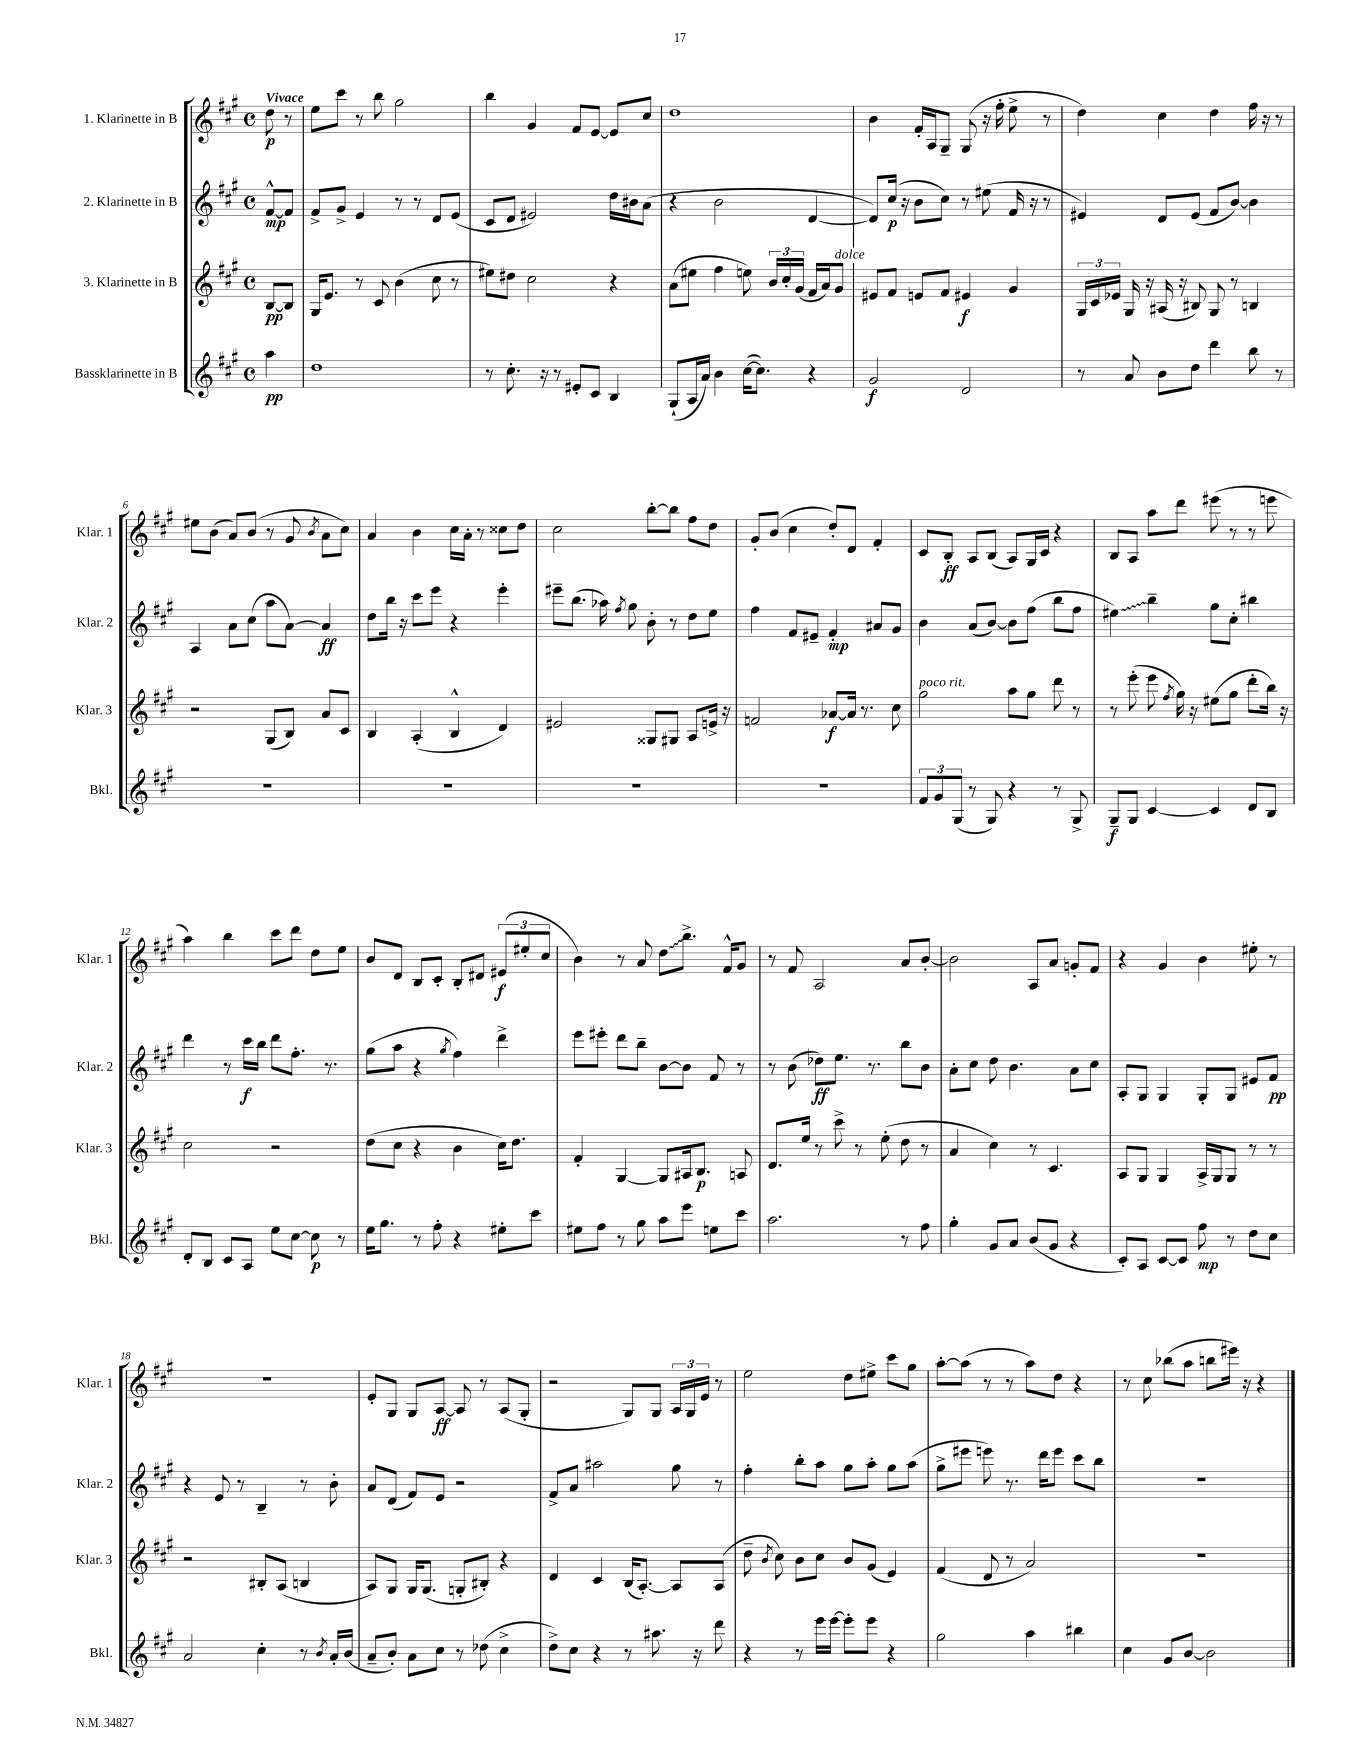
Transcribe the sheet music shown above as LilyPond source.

<<
\new StaffGroup <<
\new Staff = "s0" \with { instrumentName = "1. Klarinette in B" shortInstrumentName = "Klar. 1" } {
    \clef treble \key a \major \defaultTimeSignature \time 4/4 \partial 4 \tempo "Vivace"
    \autoBeamOff d''8\p r8 |
    e''8[ cis'''8] r8 b''8 gis''2 |
    b''4 gis'4 fis'8[ e'8]~ e'8[ cis''8] |
    d''1 |
    b'4 fis'16[-. a16 gis8]-- gis8( r16 fis''16-. e''8-> r8 |
    d''4) cis''4 d''4 fis''16 r16 r8 |
    eis''8[ b'8]( a'8[) b'8]( r8 gis'8 \acciaccatura { b'8 } a'8[ cis''8]) |
    a'4 b'4 cis''16[ a'16]-. r8 cisis''8[ d''8] |
    cis''2 b''8[~-. b''8] fis''8[ d''8] |
    gis'8[-. b'8]( cis''4 d''8[-.) d'8] fis'4-. |
    cis'8[ b8]-.\ff a8[ b8]( a8[) gis16 cis'16] r4 |
    b8[ a8] a''8[ d'''8] eis'''8( r8 r8 e'''8 |
    a''4) b''4 cis'''8[ d'''8] d''8[ e''8] |
    b'8[ d'8] b8[ cis'8]-. b8[-. dis'8] \tuplet 3/2 { eis'8[\f( eis''8-. cis''8] } |
    b'4) r8 a'8 \once \override Glissando.style = #'zigzag d''8[\glissando b''8.]-> fis'16[-^ gis'8] |
    r8 fis'8 a2 a'8[ b'8]~-. |
    b'2 a8[ a'8] g'8[-. fis'8] |
    r4 gis'4 b'4 eis''8-. r8 |
    R1 |
    e'8[-. gis8] gis8[ a8]~\ff a8 r8 a8[( gis8]-. |
    r2 gis8[) gis8] \tuplet 3/2 { a16[ gis16 e'16] } r8 |
    e''2 d''8[ eis''8]-> cis'''8[ gis''8] |
    a''8[~-. a''8]( r8 r8 a''8[) d''8] r4 |
    r8 cis''8 bes''8[( a''8] b''8[ eis'''16]) r16 r4 \bar "|." |
}
\new Staff = "s1" \with { instrumentName = "2. Klarinette in B" shortInstrumentName = "Klar. 2" } {
    \clef treble \key a \major \defaultTimeSignature \time 4/4 \partial 4
    \autoBeamOff fis'8[~-^\mp fis'8] |
    fis'8[-> gis'8]-> e'4 r8 r8 d'8[ e'8]( |
    cis'8[ d'8] eis'2) d''16[ bis'16 a'8]( |
    r4 b'2 d'4~ |
    d'8[) cis''16]\p( r16 b'8[ cis''8]) r8 eis''8( fis'16 r16 r8 |
    eis'4) d'8[ eis'8]( fis'8[ b'8]~) b'4 |
    a4 a'8[ cis''8]( a''8[ a'8]~) a'4\ff |
    d''8[ b''16] r16 cis'''8[ e'''8] r4 e'''4-. |
    eis'''8[-- b''8.]( aes''16) \acciaccatura { fis''8 } gis''8 b'8-. r8 d''8[ e''8] |
    fis''4 fis'8[ eis'8]-- fis'4-.\mp ais'8[ gis'8] |
    b'4 a'8[( b'8]~) b'8[ fis''8]( b''8[ fis''8] |
    \once \override Glissando.style = #'zigzag eis''4\glissando) b''4-- gis''8[ cis''8]-. bis''4 |
    d'''4 r8 cis'''16[\f b''16] d'''8[ fis''8.]-. r8. |
    gis''8[( a''8] r4 \acciaccatura { gis''8 } fis''4) d'''4-> |
    e'''8[ eis'''8]-. d'''8[ b''8]-- b'8[~ b'8] fis'8 r8 |
    r8 b'8( des''8[\ff) e''8.] r8. b''8[ b'8] |
    a'8[-. cis''8] d''8 b'4. a'8[ cis''8] |
    a8[-. gis8] gis4 gis8[-. gis8] eis'8[ fis'8]\pp |
    r4 e'8 r8 b4-- r8 b'8-. |
    a'8[ d'8]( fis'8[) e'8] r2 |
    fis'8[-> a'8] ais''2 gis''8 r8 |
    fis''4-. b''8[-. a''8] gis''8[ a''8]-. gis''8[ a''8]( |
    gis''8[-> eis'''8] e'''8) r8. d'''16[ e'''8] cis'''8[ b''8] |
    R1 \bar "|." |
}
\new Staff = "s2" \with { instrumentName = "3. Klarinette in B" shortInstrumentName = "Klar. 3" } {
    \clef treble \key a \major \defaultTimeSignature \time 4/4 \partial 4
    \autoBeamOff b8[~\pp b8] |
    gis16[ e'8.] r8 cis'8 b'4( cis''8 r8 |
    eis''8[) dis''8] cis''2 r4 |
    a'8[( eis''8] fis''4 e''8) \tuplet 3/2 { b'16[ cis''16-. gis'16]( } fis'16[ a'16) gis'8]^\markup { \italic "dolce" } |
    eis'8[ fis'8] e'8[ fis'8] eis'4\f gis'4 |
    \tuplet 3/2 { gis16[ cis'16 ees'16] } gis16 r16 ais16( r16 bis8) gis8 r8 b4 |
    r2 gis8[( b8]) a'8[ cis'8] |
    b4 a4-.( b4-^ d'4) |
    eis'2 gisis8[ gis8] a8[ e'16]-> r16 |
    f'2 aes'8[~\f aes'16] r8. cis''8 |
    gis''2^\markup { \italic "poco rit." } a''8[ gis''8] d'''8 r8 |
    r8 e'''8-.( e'''8 \acciaccatura { fis''8 } gis''16) r16 eis''8[( gis''8] d'''8[-. b''16]) r16 |
    cis''2 r2 |
    d''8[( cis''8] r4 b'4 cis''16[) d''8.] |
    fis'4-. gis4~ gis8[ ais16 b8.]\p a8 |
    d'8.[ e''16] r8 cis'''8-> r8 e''8-.( d''8 r8 |
    a'4 cis''4) r8 cis'4. |
    a8[ gis8] gis4 a16[-> gis16 gis8] r8 r8 |
    r2 bis8[-. a8]( b4 |
    a8[) gis8] gis16[ gis8.]( g8[-. bis8]-.) r4 |
    d'4 cis'4 b16[( a8.]~-.) a8[ a8]( |
    d''8-- \acciaccatura { b'8 } cis''8) b'8[ cis''8] b'8[ gis'8]( e'4) |
    fis'4( d'8 r8 a'2) |
    R1 \bar "|." |
}
\new Staff = "s3" \with { instrumentName = "Bassklarinette in B" shortInstrumentName = "Bkl." } {
    \clef treble \key a \major \defaultTimeSignature \time 4/4 \partial 4
    \autoBeamOff a''4\pp |
    d''1 |
    r8 cis''8.-. r16 r8 eis'8[-. cis'8] b4 |
    gis8[-!( a16 a'16]) b'4 cis''16[~( cis''8.]) r4 |
    gis'2\f d'2 |
    r8 a'8 b'8[ d''8] d'''4 b''8 r8 |
    R1 |
    R1 |
    R1 |
    R1 |
    \tuplet 3/2 { fis'8[ gis'8 gis8]( } r8 gis8) r4 r8 gis8-> |
    gis8[--\f gis8] cis'4~ cis'4 d'8[ b8] |
    d'8[-. b8] cis'8[ a8] e''8[ cis''8]~ cis''8\p r8 |
    e''16[ gis''8.] r8 fis''8-. r4 eis''8[-. cis'''8] |
    eis''8[ fis''8] r8 gis''8 a''8[ e'''8] e''8[ cis'''8] |
    a''2. r8 fis''8 |
    gis''4-. gis'8[ a'8] b'8[( gis'8] r4 |
    cis'8[-.) a8] cis'8[~ cis'8] fis''8\mp r8 d''8[ cis''8] |
    a'2 cis''4-. r8 \acciaccatura { b'8 } a'16[-. b'16]( |
    a'8[-- b'8]-.) a'8[ cis''8] r8 des''8( cis''4-> |
    d''8[->) cis''8] r4 r8 ais''8. r16 d'''8 |
    r4 r8 e'''16[ e'''16]~ e'''8[-. e'''8] r4 |
    gis''2 a''4 bis''4 |
    cis''4 gis'8[ b'8]~ b'2 \bar "|." |
}
>>
>>
